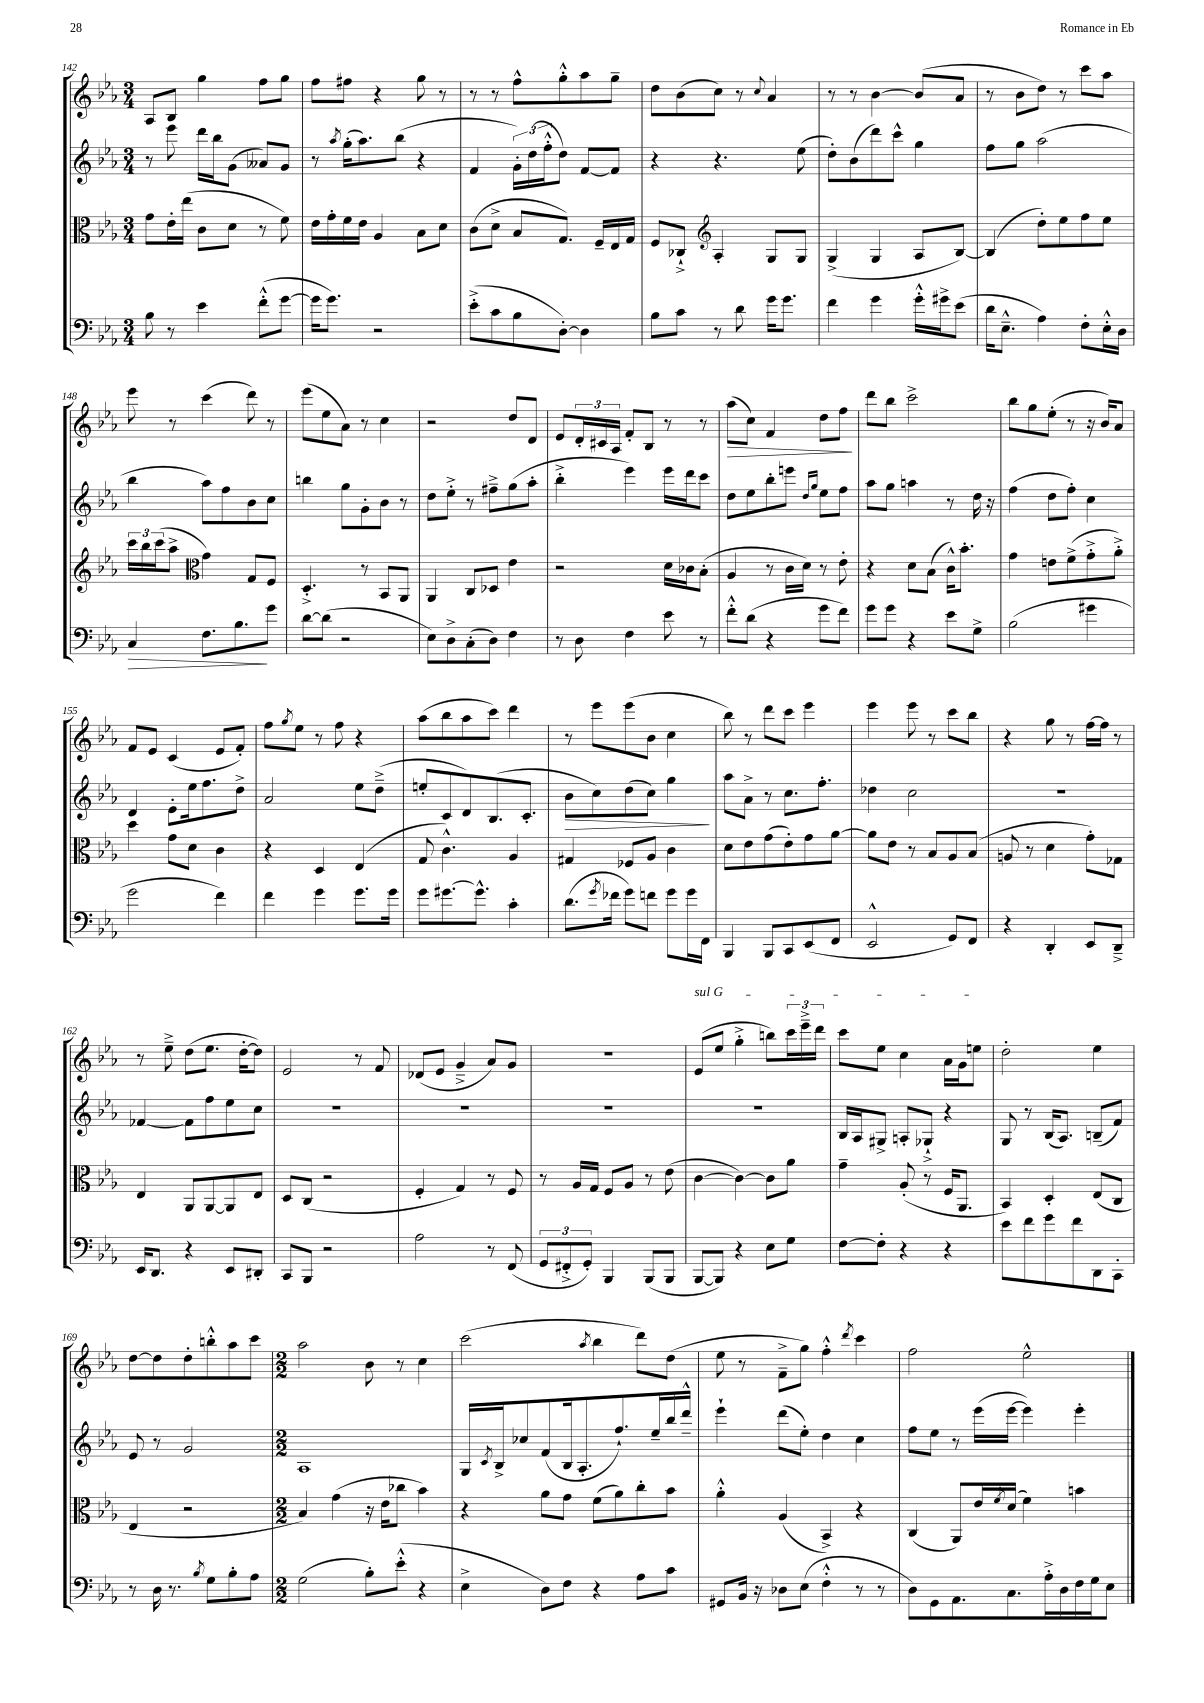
<<
\new StaffGroup <<
\new Staff = "s0" {
    \clef treble \key ees \major \numericTimeSignature \time 3/4
    aes8 bes8 g''4 f''8 g''8 |
    f''8 fis''8 r4 g''8 r8 |
    r8 r8 f''8-^ g''8-.-^ aes''8 g''8-- |
    d''8 bes'8( c''8) r8 \appoggiatura { c''8 } aes'4 |
    r8 r8 bes'4~ bes'8( aes'8 |
    r8 bes'8 d''8) r8 c'''8 aes''8 |
    ees'''8 r8 c'''4( d'''8) r8 |
    ees'''8( ees''8 aes'8) r8 c''4 |
    r2 d''8 d'8 |
    ees'8 \tuplet 3/2 { d'16-. cis'16 aes16 } f'8-. bes8 r8 r8 |
    aes''8\>( c''8) f'4 d''8 f''8\! |
    d'''8 bes''8 c'''2-> |
    bes''8 g''8 ees''8-.( r8 r16 bes'16) aes'8 |
    f'8 ees'8 c'4( ees'8 f'8-.) |
    f''8 \acciaccatura { g''8 } ees''8 r8 f''8 r4 |
    aes''8( bes''8 aes''8 c'''8) d'''4 |
    r8 ees'''8 ees'''8( bes'8 c''4 |
    bes''8) r8 d'''8 c'''8 ees'''4 |
    ees'''4 ees'''8 r8 c'''8 bes''8 |
    r4 g''8 r8 f''16~ f''16 r8 |
    r8 ees''8---> d''8( ees''8. d''16~-. d''8) |
    ees'2 r8 f'8 |
    des'8( ees'8 g'4---> aes'8) g'8 |
    R2. |
    \once \override TextSpanner.bound-details.left.text = \markup { \italic "sul G" } ees'8\startTextSpan( ees''8 g''4-.-> b''8) \tuplet 3/2 { c'''16 ees'''16---> d'''16 } |
    c'''8 ees''8 c''4 aes'16 g'16 e''8\stopTextSpan |
    d''2-. ees''4 |
    d''8~ d''8 d''8-. b''8-.-^ aes''8 c'''8 |
    \numericTimeSignature \time 2/2 aes''2 bes'8 r8 c''4 |
    c'''2( \acciaccatura { aes''8 } bes''4 d'''8) d''8( |
    ees''8 r8 f'8---> g''8) f''4-.-^ \acciaccatura { d'''8 } c'''4 |
    f''2 ees''2-^ \bar "|." |
}
\new Staff = "s1" {
    \clef treble \key ees \major \numericTimeSignature \time 3/4
    r8 ees'''8 d'''16 bes''16 g'8( aeses'8) g'8 |
    r8 \acciaccatura { aes''8 } g''16-.( aes''8.) bes''8( r4 |
    f'4 \tuplet 3/2 { g'16-.) d''16( f''16-.-^ } d''8) f'8~ f'8 |
    r4 r4. ees''8( |
    d''8-.) bes'8( d'''8) c'''8-^ g''4 |
    f''8 g''8 aes''2( |
    bes''4 aes''8) f''8 bes'8 c''8 |
    b''4 g''8 g'8-. bes'8 r8 |
    d''8 ees''8-.-> r8 fis''8---> g''8( aes''8-. |
    bes''4-.-> ees'''4) ees'''16 d'''16 c'''8 |
    d''8 ees''8 bes''8-. e'''8 \grace { d''16 g''16 } ees''8 f''8 |
    aes''8 g''8 a''4 r8 d''16 r16 |
    f''4( d''8 f''8-.) c''4 |
    d'4 ees'8-. ees''16 f''8. d''8-> |
    aes'2 ees''8 d''8--->( |
    e''8-. c'8 d'8) bes8.( c'8.-. |
    bes'8\> c''8) d''8( c''8) g''4\! |
    aes''8 aes'8-> r8 c''8. f''8.-. |
    des''4 c''2 |
    R2. |
    fes'4~ fes'8 f''8 ees''8 c''8 |
    R2. |
    R2. |
    R2. |
    R2. |
    bes16 aes16 gis8-> a8-. ges8-!-> r4 |
    g8 r8 bes16( aes8.) b8--( f'8) |
    ees'8 r8 g'2 |
    \numericTimeSignature \time 2/2 aes1 |
    g16 \acciaccatura { c'8 } bes16-> ces''8 f'8( bes16 aes8.-. f''8.-!) ees''16-- bes''16 d'''16---^ |
    ees'''4-! d'''8( ees''8-.) d''4 c''4 |
    f''8 ees''8 r8 ees'''16( ees'''16~ ees'''4) ees'''4-. \bar "|." |
}
\new Staff = "s2" {
    \clef alto \key ees \major \numericTimeSignature \time 3/4
    g'8 ees'16-. ees''16( c'8 d'8 r8 f'8) |
    ees'16 g'16-. f'16 ees'16 aes4 bes8 d'8 |
    c'8( d'8-> bes8 g8.) f16-- ees16 g16 |
    f8 ces8-!-> \clef treble aes4-. g8 g8 |
    g4->( g4 aes8 bes8~) |
    bes4( d''8-.) ees''8 f''8 ees''8 |
    \tuplet 3/2 { c'''16 bes''16 c'''16( } aes''8-> \clef alto g'4) g8 f8 |
    d4.-.-> r8 bes,8 aes,8 |
    aes,4 c8 des8 ees'4 |
    r2 d'16 ces'16 bes8-.( |
    aes4 r8 c'16 d'16) r8 ees'8-. |
    r4 d'8 bes8( c'16-^) bes'8.-. |
    g'4 e'8 f'8->( g'8-.-> aes'8-.->) |
    d''4 g'8 d'8 c'4 |
    r4 d4 ees4( |
    g8 c'4.-^) aes4 |
    gis4 fes8 aes8 c'4 |
    d'8 ees'8 g'8( ees'8-.) g'8 aes'8~ |
    aes'8 ees'8 r8 bes8 aes8 bes8( |
    a8 r8 d'4 g'8-.) ges8 |
    ees4 aes,8 aes,8~ aes,8 ees8 |
    d8 c8( r2 |
    f4-. g4) r8 f8 |
    r8 aes16 g16 f8 aes8 r8 ees'8( |
    c'4~ c'4~) c'8 aes'8 |
    g'4-- aes8-.( r8 f16 aes,8. |
    bes,4) d4-. ees8( c8 |
    ees4 r2 |
    \numericTimeSignature \time 2/2 bes4) g'4( r16 ees'16 ces''8 bes'4) |
    r4 aes'8 g'8 f'8( aes'8) c''8-. bes'8 |
    aes'4-.-^ aes4( bes,4->) r4 |
    c4( aes,8) ees'16 \acciaccatura { f'8 } d'16( f'4) b'4 \bar "|." |
}
\new Staff = "s3" {
    \clef bass \key ees \major \numericTimeSignature \time 3/4
    bes8 r8 ees'4 f'8-.-^( g'8~ |
    g'16 g'8.) r2 |
    ees'8-.->( c'8 bes8 d8~-.) d4 |
    bes8 c'8 r8 d'8 g'16 g'8. |
    f'4 g'4 g'16-.-^ gis'16-> ees'8( |
    d'16 ees8.---^ aes4) f8-. ees16-.-^ d16 |
    c4\> f8. bes8.\! g'8 |
    d'8~ d'8( r2 |
    ees8) d8-> c8-.( d8) f4 |
    r8 d8 f4 ees'8 r8 |
    f'8-.-^ d'8( r4 g'8 f'8) |
    g'8 g'8 r4 ees'8 g8-> |
    bes2( gis'4 |
    g'2 f'4) |
    f'4 g'4 g'8. g'16 |
    g'8 gis'8.~ gis'8.-^ c'4-. |
    d'8.( \acciaccatura { g'8 } fes'16 g'8) f'8 g'8 g'16 f,16 |
    bes,,4 bes,,8 c,8 ees,8( f,8 |
    ees,2-^ g,8) f,8 |
    r4 d,4-. ees,8 d,8---> |
    ees,16 d,8. r4 ees,8 dis,8-. |
    c,8 bes,,8 r2 |
    aes2 r8 f,8( |
    \tuplet 3/2 { g,8 fis,8-.-> g,8-.) } bes,,4 bes,,8( bes,,8 |
    bes,,8~ bes,,8) r4 ees8 g8 |
    f8~ f8-. r4 r4 |
    ees'8 f'8 g'8 f'8 d,8 c,8-. |
    r8 d16 r8. \acciaccatura { bes8 } g8 bes8-. aes8 |
    \numericTimeSignature \time 2/2 g2( bes8-.) ees'8-.-^( r4 |
    ees4-> d8) f8 r4 aes8 c'8 |
    gis,8 bes,16 r16 des8 ees8( f4-.-^ r8 r8 |
    d8) g,8 aes,8. c8. aes16-.-> d16 f16 g16 ees8 \bar "|." |
}
>>
>>
\layout { \context { \Score currentBarNumber = #142 } }
